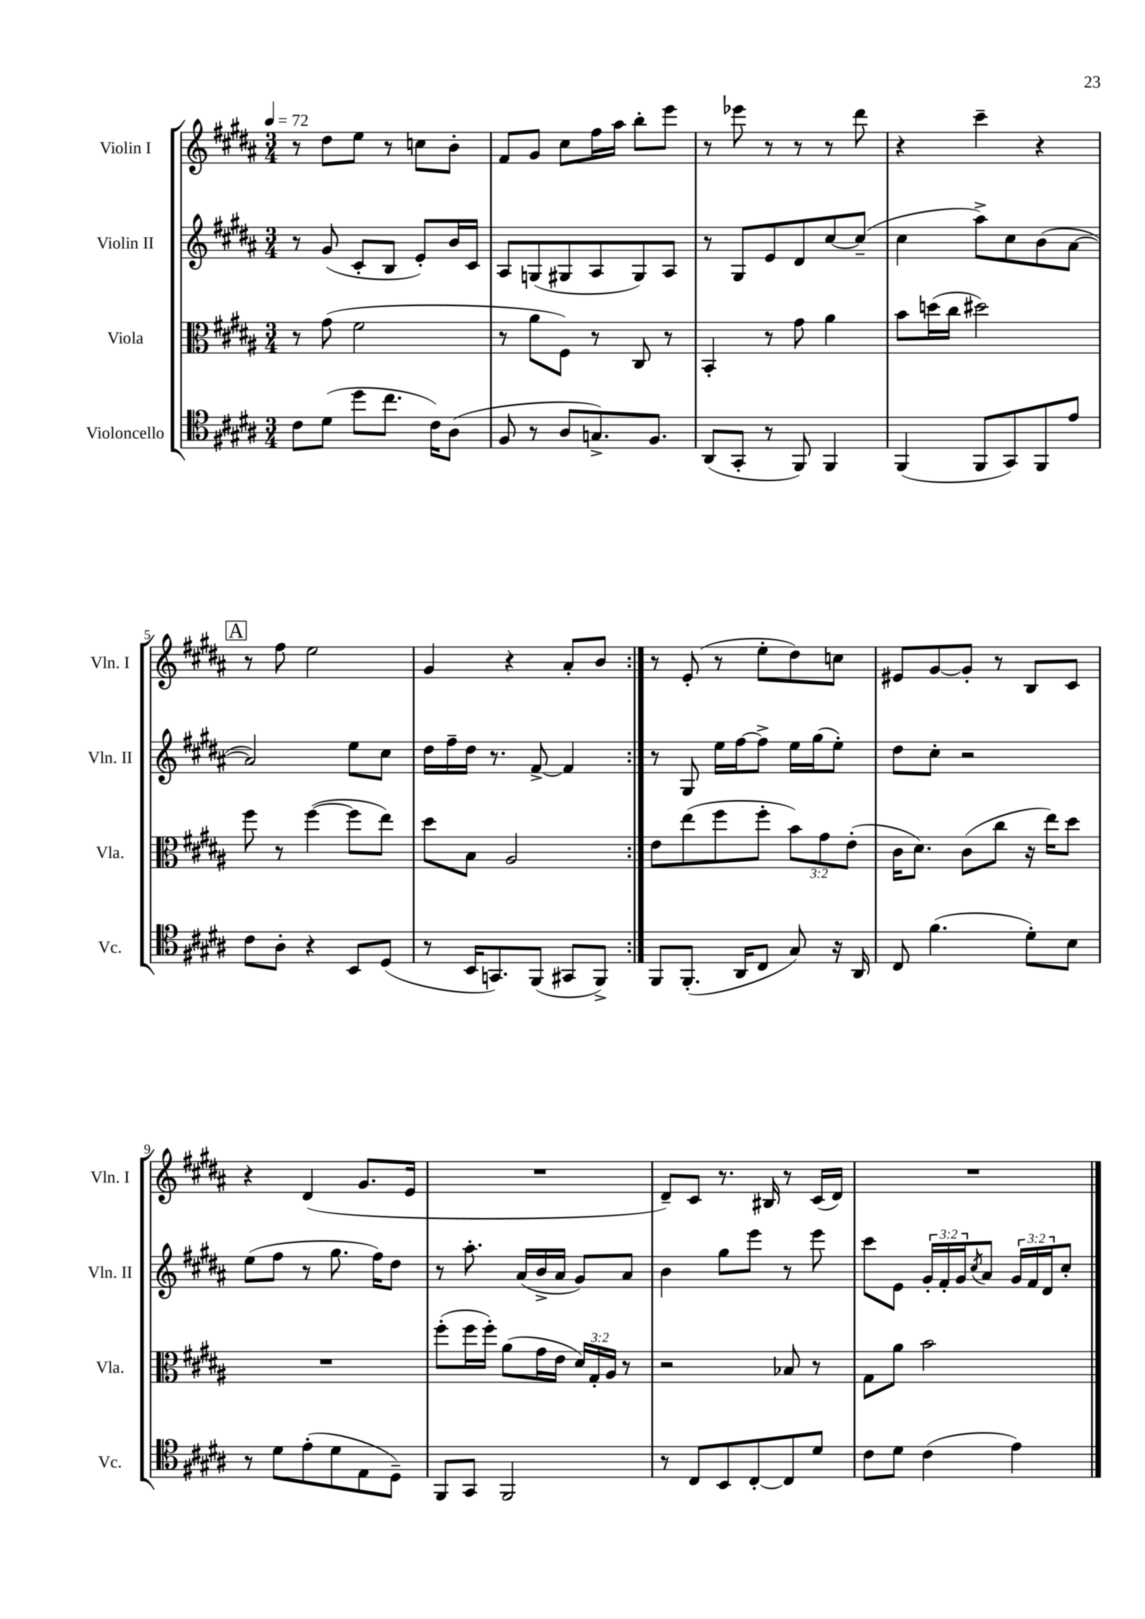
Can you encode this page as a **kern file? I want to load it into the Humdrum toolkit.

**kern	**kern	**kern	**kern
*staff4	*staff3	*staff2	*staff1
*clefC4	*clefC3	*clefG2	*clefG2
*k[f#c#g#d#a#]	*k[f#c#g#d#a#]	*k[f#c#g#d#a#]	*k[f#c#g#d#a#]
*M3/4	*M3/4	*M3/4	*M3/4
*MM72	*MM72	*MM72	*MM72
8c#	8r	8r	8r
(8d#	(8g#	(8g#	8dd#
8dd#	2f#	8c#'	8ee
8.cc#	.	8B	8r
.	.	8e')	8cc
16c#)	.	.	.
(8A#	.	16b	8b'
.	.	16c#	.
=	=	=	=
8F#	8r	8A#	8f#
8r	8a#	(8G	8g#
8A#	8F#)	8G#	8cc#
8.G^)	8r	8A#	16ff#
.	.	.	16aa#
.	8C#	8G#)	8bb'
8.F#	.	.	.
.	8r	8A#	8eee
=	=	=	=
(8AA#	4BB'	8r	8r
8GG#'	.	8G#	8eee-
8r	8r	8e	8r
8FF#)	8g#	8d#	8r
4FF#	4a#	[8cc#	8r
.	.	(8cc#~]	8ddd#
=	=	=	=
(4FF#	8b	4cc#	4r
.	(16dd	.	.
.	16cc#	.	.
8FF#	2dd#)	8aa#^)	4ccc#~
8GG#)	.	8cc#	.
8FF#	.	(8b	4r
8e	.	[8a#	.
=	=	=	=
8c#	8ff#	2a#])	8r
8A#'	8r	.	8ff#
4r	([4ff#	.	2ee
8BB	8ff#]	8ee	.
(8D#	8ee)	8cc#	.
=	=	=	=
8r	8dd#	16dd#	4g#
.	.	16ff#~	.
16BB	8B	16dd#	.
8.GG)	.	8.r	.
.	2A#	.	4r
(8FF#	.	[8f#^	.
8GG#	.	4f#]	8a#'
8FF#^)	.	.	8b
=:|!	=:|!	=:|!	=:|!
8FF#	8e	8r	8r
(8.FF#'	(8ee	8G#	(8e'
.	8ff#	16ee	8r
16AA#	.	[16ff#	.
8C#	8ff#'	8ff#^]	8ee'
8G#)	12b)	16ee	8dd#)
.	.	(16gg#	.
.	12g#	.	.
16r	.	8ee')	8cc
.	(12e'	.	.
16AA#	.	.	.
=	=	=	=
8C#	16c#	8dd#	8e#
.	8.d#)	.	.
(4.f#	.	8cc#'	[8g#
.	(8c#	2r	8g#']
.	8cc#	.	8r
8d#')	16r	.	8B
.	16ee)	.	.
8B	8dd#	.	8c#
=	=	=	=
8r	2.r	(8ee	4r
8d#	.	8ff#	.
(8e'	.	8r	(4d#
8d#	.	8.gg#	.
8E	.	.	8.g#
.	.	16ff#)	.
8D#~)	.	8dd#	.
.	.	.	16e
=	=	=	=
8FF#	(8ff#'	8r	2.r
8GG#	16ff#	8.aa#'	.
.	16ff#')	.	.
2FF#	(8a#	.	.
.	.	(16a#	.
.	16g#	16b^	.
.	16e	16a#	.
.	24d#)	8g#)	.
.	24G#'	.	.
.	24A#	.	.
.	8r	8a#	.
=	=	=	=
8r	2r	4b	8d#~)
8C#	.	.	8c#
8BB	.	8gg#	8.r
[8C#'	.	8eee	.
.	.	.	16B#
8C#]	8B-	8r	8r
8d#	8r	8eee	(16c#
.	.	.	16d#)
=	=	=	=
8c#	8G#	8ccc#	2.r
8d#	8a#	8e	.
(4c#	2b	24g#'	.
.	.	24f#'	.
.	.	24g#	.
.	.	8qcc#	.
.	.	8a#	.
4e)	.	24g#	.
.	.	24f#	.
.	.	24d#	.
.	.	8cc#'	.
==	==	==	==
*-	*-	*-	*-
